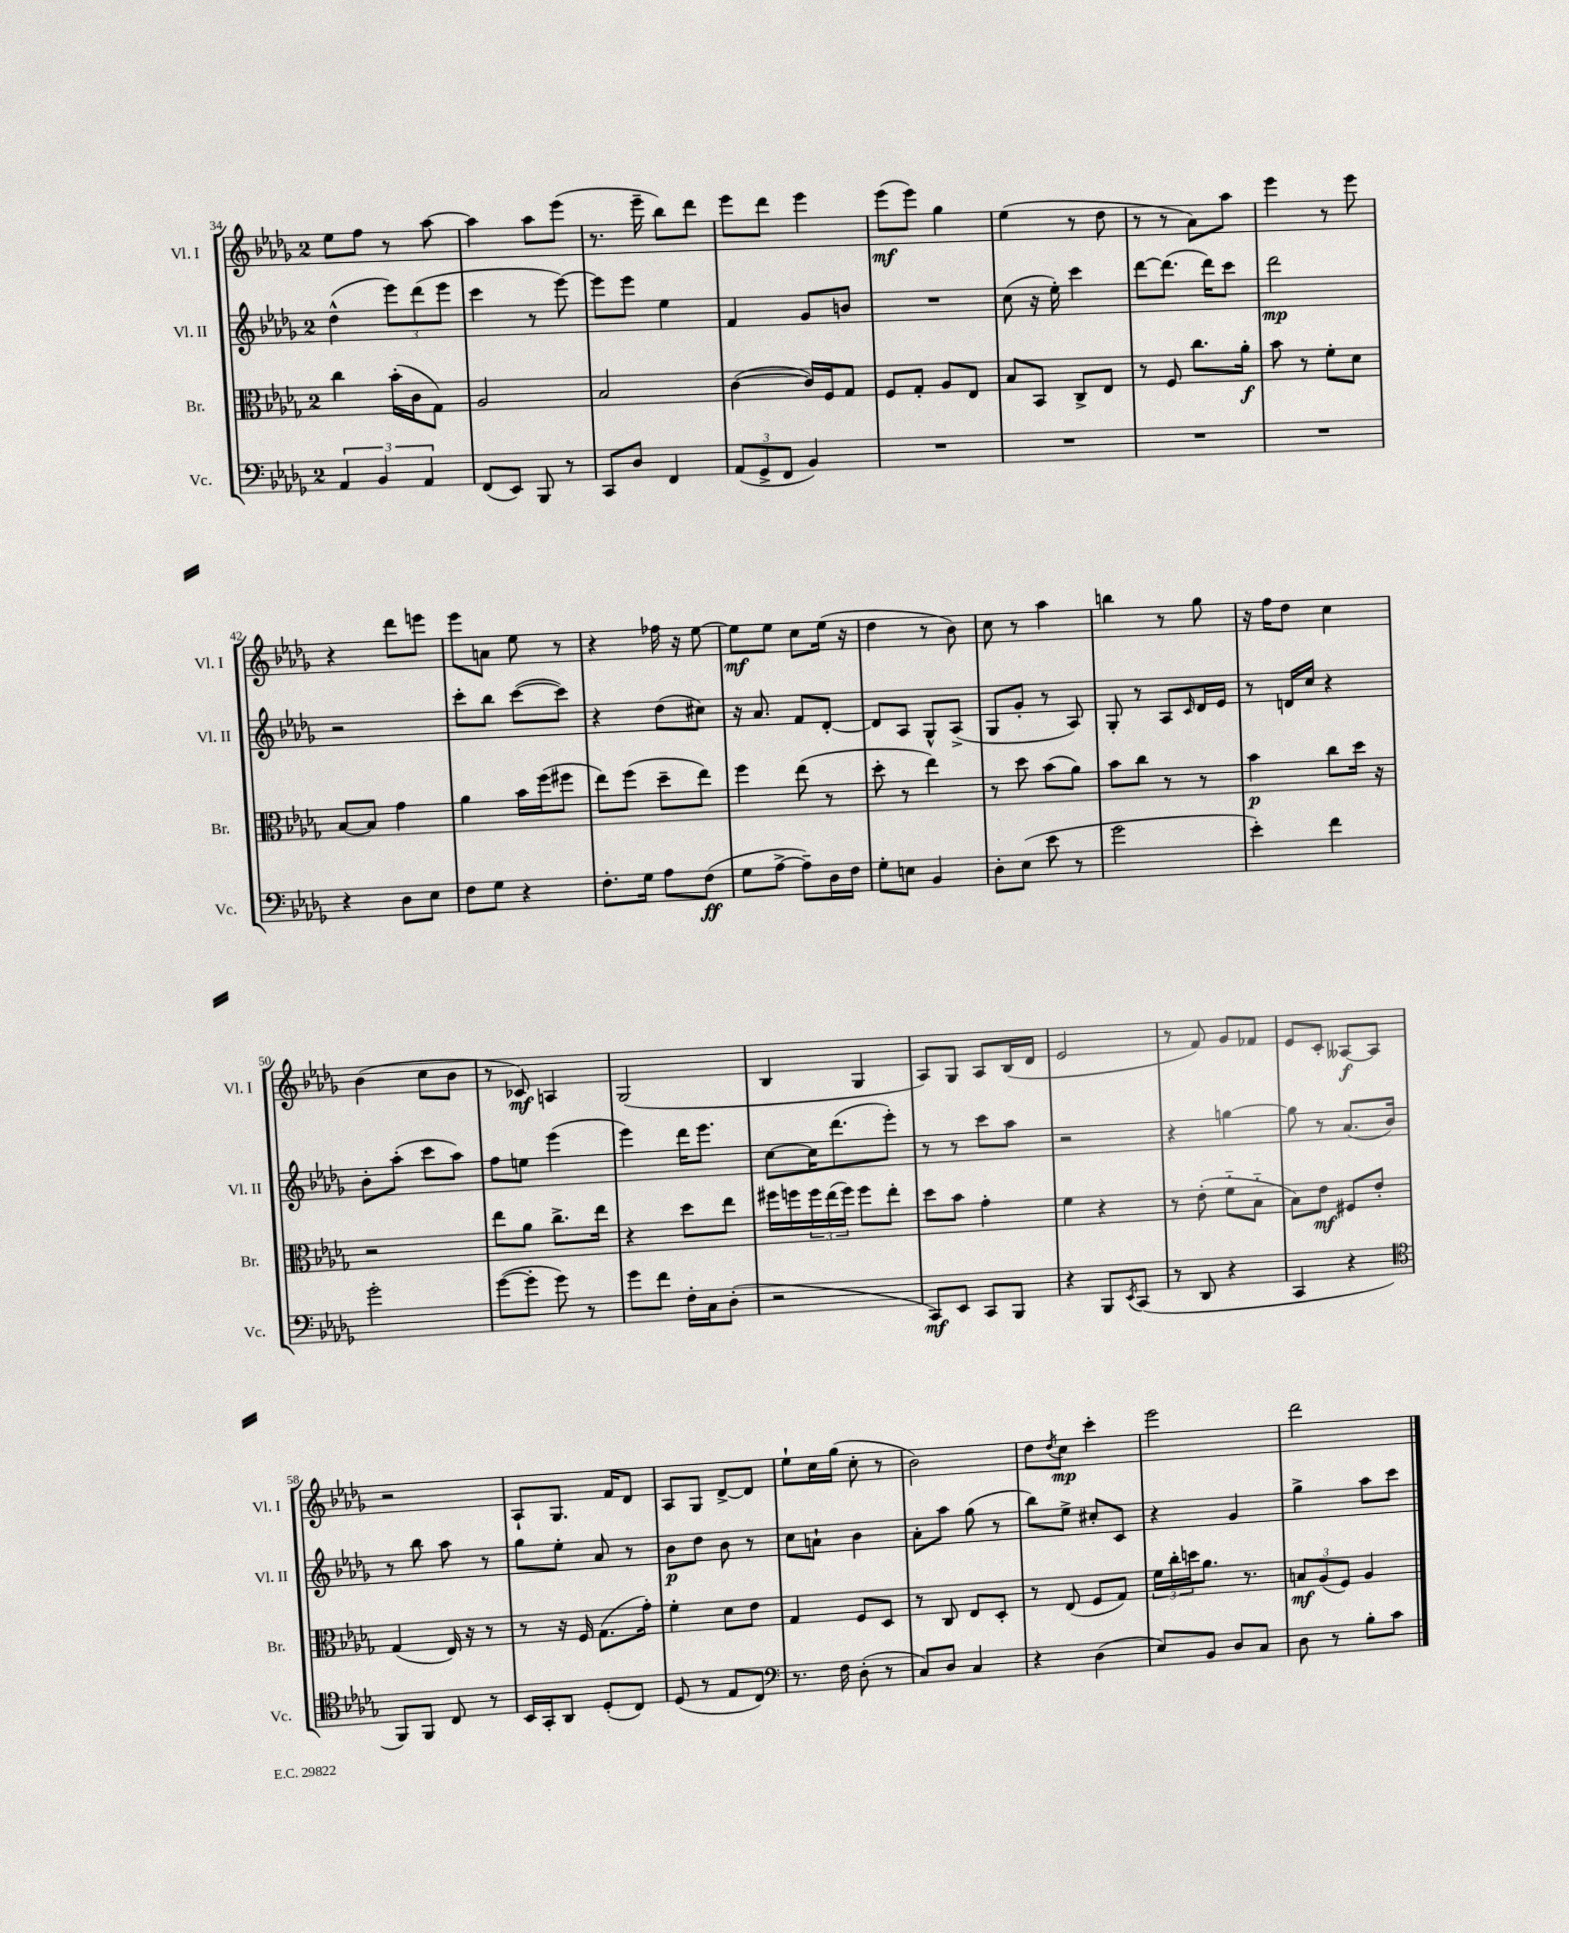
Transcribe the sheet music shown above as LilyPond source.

<<
\new StaffGroup <<
\new Staff = "s0" \with { instrumentName = "Vl. I" shortInstrumentName = "Vl. I" } {
    \clef treble \key des \major \once \override Staff.TimeSignature.style = #'single-digit \time 2/4
    ees''8 f''8 r8 aes''8~ |
    aes''4 aes''8 ees'''8( |
    r8. ees'''16-- bes''8) des'''8 |
    ees'''8 des'''8 ees'''4 |
    ees'''8\mf( ees'''8) ges''4 |
    ees''4( r8 des''8 |
    r8 r8 aes'8) aes''8 |
    ees'''4 r8 ees'''8 |
    r4 des'''8 e'''8 |
    ees'''8 a'8 ees''8 r8 |
    r4 fes''16 r16 ees''8~ |
    ees''8\mf ees''8 c''8 ees''16( r16 |
    des''4 r8 bes'8) |
    c''8 r8 aes''4 |
    b''4 r8 ges''8 |
    r16 f''16 des''8 c''4 |
    bes'4( c''8 bes'8 |
    r8 ces'8\mf) a4 |
    ges2( |
    bes4 ges4 |
    aes8) ges8 aes8 bes16( des'16 |
    ees'2 |
    r8 f'8) ges'8 fes'8 |
    ees'8 c'8-. aeses8~\f aeses8 |
    r2 |
    aes8-! ges8. f'16 des'8 |
    aes8 ges8 des'8~-> des'8 |
    ees''8-! c''16 ges''16( c''8-. r8 |
    bes'2) |
    des''8 \acciaccatura { des''8 } c''8\mp c'''4-. |
    ees'''2 |
    des'''2 \bar "|." |
}
\new Staff = "s1" \with { instrumentName = "Vl. II" shortInstrumentName = "Vl. II" } {
    \clef treble \key des \major \once \override Staff.TimeSignature.style = #'single-digit \time 2/4
    des''4-^( \tuplet 3/2 { ees'''8) des'''8( ees'''8 } |
    c'''4 r8 ees'''8~) |
    ees'''8 ees'''8 ees''4 |
    f'4 ges'8 b'8 |
    R2 |
    c''8( r16 ees''16-.) c'''4 |
    des'''8~ des'''8.( des'''16) c'''8 |
    des'''2\mp |
    r2 |
    c'''8-. bes''8 c'''8~( c'''8) |
    r4 des''8( cis''8) |
    r16 aes'8. f'8 des'8~-. |
    des'8 aes8 ges8-^ aes8->( |
    ges8 ges'8-. r8 aes8) |
    ges8-. r8 aes8 \grace { c'16 } des'16 ees'16 |
    r8 d'16 c''16 r4 |
    bes'8-. aes''8-.( c'''8 aes''8) |
    f''8 e''8 ees'''4( |
    ees'''4) des'''16 ees'''8. |
    c''8~ c''16 des'''8.( ees'''8-.) |
    r8 r8 c'''8 aes''8 |
    r2 |
    r4 g''4~ |
    g''8 r8 aes'8.( bes'16) |
    r8 bes''8 aes''8 r8 |
    ges''8 ees''8-. aes'8 r8 |
    bes'8\p des''8 bes'8 r8 |
    c''8 a'8-! bes'4 |
    aes'8-. aes''8 ges''8( r8 |
    bes''8) ees''8-> cis''8-. c'8 |
    r4 ges'4 |
    ges''4-> aes''8 c'''8 \bar "|." |
}
\new Staff = "s2" \with { instrumentName = "Br." shortInstrumentName = "Br." } {
    \clef alto \key des \major \once \override Staff.TimeSignature.style = #'single-digit \time 2/4
    c''4 bes'16-.( c'16 ges8) |
    aes2 |
    bes2 |
    c'4~( c'16) f16 ges8 |
    f8 ges8-. aes8 ees8 |
    bes8 bes,8 c8-> ees8 |
    r8 f8 c''8. aes'16-.\f |
    bes'8 r8 f'8-. des'8 |
    bes8~ bes8 ges'4 |
    aes'4 bes'16 f''16( fis''8 |
    ees''8) f''8( des''8-- ees''8) |
    f''4 ees''8( r8 |
    des''8-. r8 ees''4) |
    r8 des''8 bes'8( aes'8) |
    bes'8 c''8 r8 r8 |
    bes'4\p c''8 des''16 r16 |
    r2 |
    ees''8 aes'8 c''8.-> ees''16 |
    r4 des''8 ees''8 |
    fis''16 f''16 \tuplet 3/2 { f''16 ees''16( f''16) } f''8 ees''8-. |
    des''8 bes'8 ges'4-. |
    f'4 r4 |
    r8 ees'8-.( f'8-_ bes8-_ |
    bes8) ees'8\mf fis8 ees'8-. |
    ges4( ees16) r16 r8 |
    r8 r16 f16 ges8.( ges'16-.) |
    f'4-. des'8 ees'8 |
    ges4 f8 des8 |
    r8 c8 ees8 des8-. |
    r8 ees8( f8 ges8) |
    \tuplet 3/2 { f'16 c''16-. d''16 } aes'8. r8. |
    \tuplet 3/2 { b8\mf aes8( f8) } aes4 \bar "|." |
}
\new Staff = "s3" \with { instrumentName = "Vc." shortInstrumentName = "Vc." } {
    \clef bass \key des \major \once \override Staff.TimeSignature.style = #'single-digit \time 2/4
    \tuplet 3/2 { aes,4 bes,4 aes,4 } |
    f,8( ees,8) bes,,8 r8 |
    c,8 des8 f,4 |
    \tuplet 3/2 { aes,8( ges,8-> f,8 } bes,4) |
    R2 |
    R2 |
    R2 |
    R2 |
    r4 des8 ees8 |
    f8 ges8 r4 |
    f8.-. ges16 aes8 f8\ff( |
    ges8 aes8~-> aes8--) des16 f16 |
    ges8-. e8 bes,4 |
    des8-. ees8( ees'8 r8 |
    ges'2 |
    ees'4-.) f'4 |
    ges'2-. |
    ges'8~( ges'8-. ges'8) r8 |
    ges'8 f'8 f16-. c16 des8-.( |
    r2 |
    c,8\mf) ees,8 c,8 bes,,8 |
    r4 bes,,8 \acciaccatura { ees,8 } c,8( |
    r8 des,8 r4 |
    c,4 r4 |
    \clef tenor f,8) f,8 c8 r8 |
    bes,16 ges,16-. aes,8 des8-.( c8) |
    des8( r8 ees8 c8) |
    \clef bass r8. f16 des8-.( r8 |
    c8) des8 c4 |
    r4 des4( |
    ees8) bes,8 des8 c8 |
    des8 r8 bes8-. c'8 \bar "|." |
}
>>
>>
\layout { \context { \Score currentBarNumber = #34 } }
